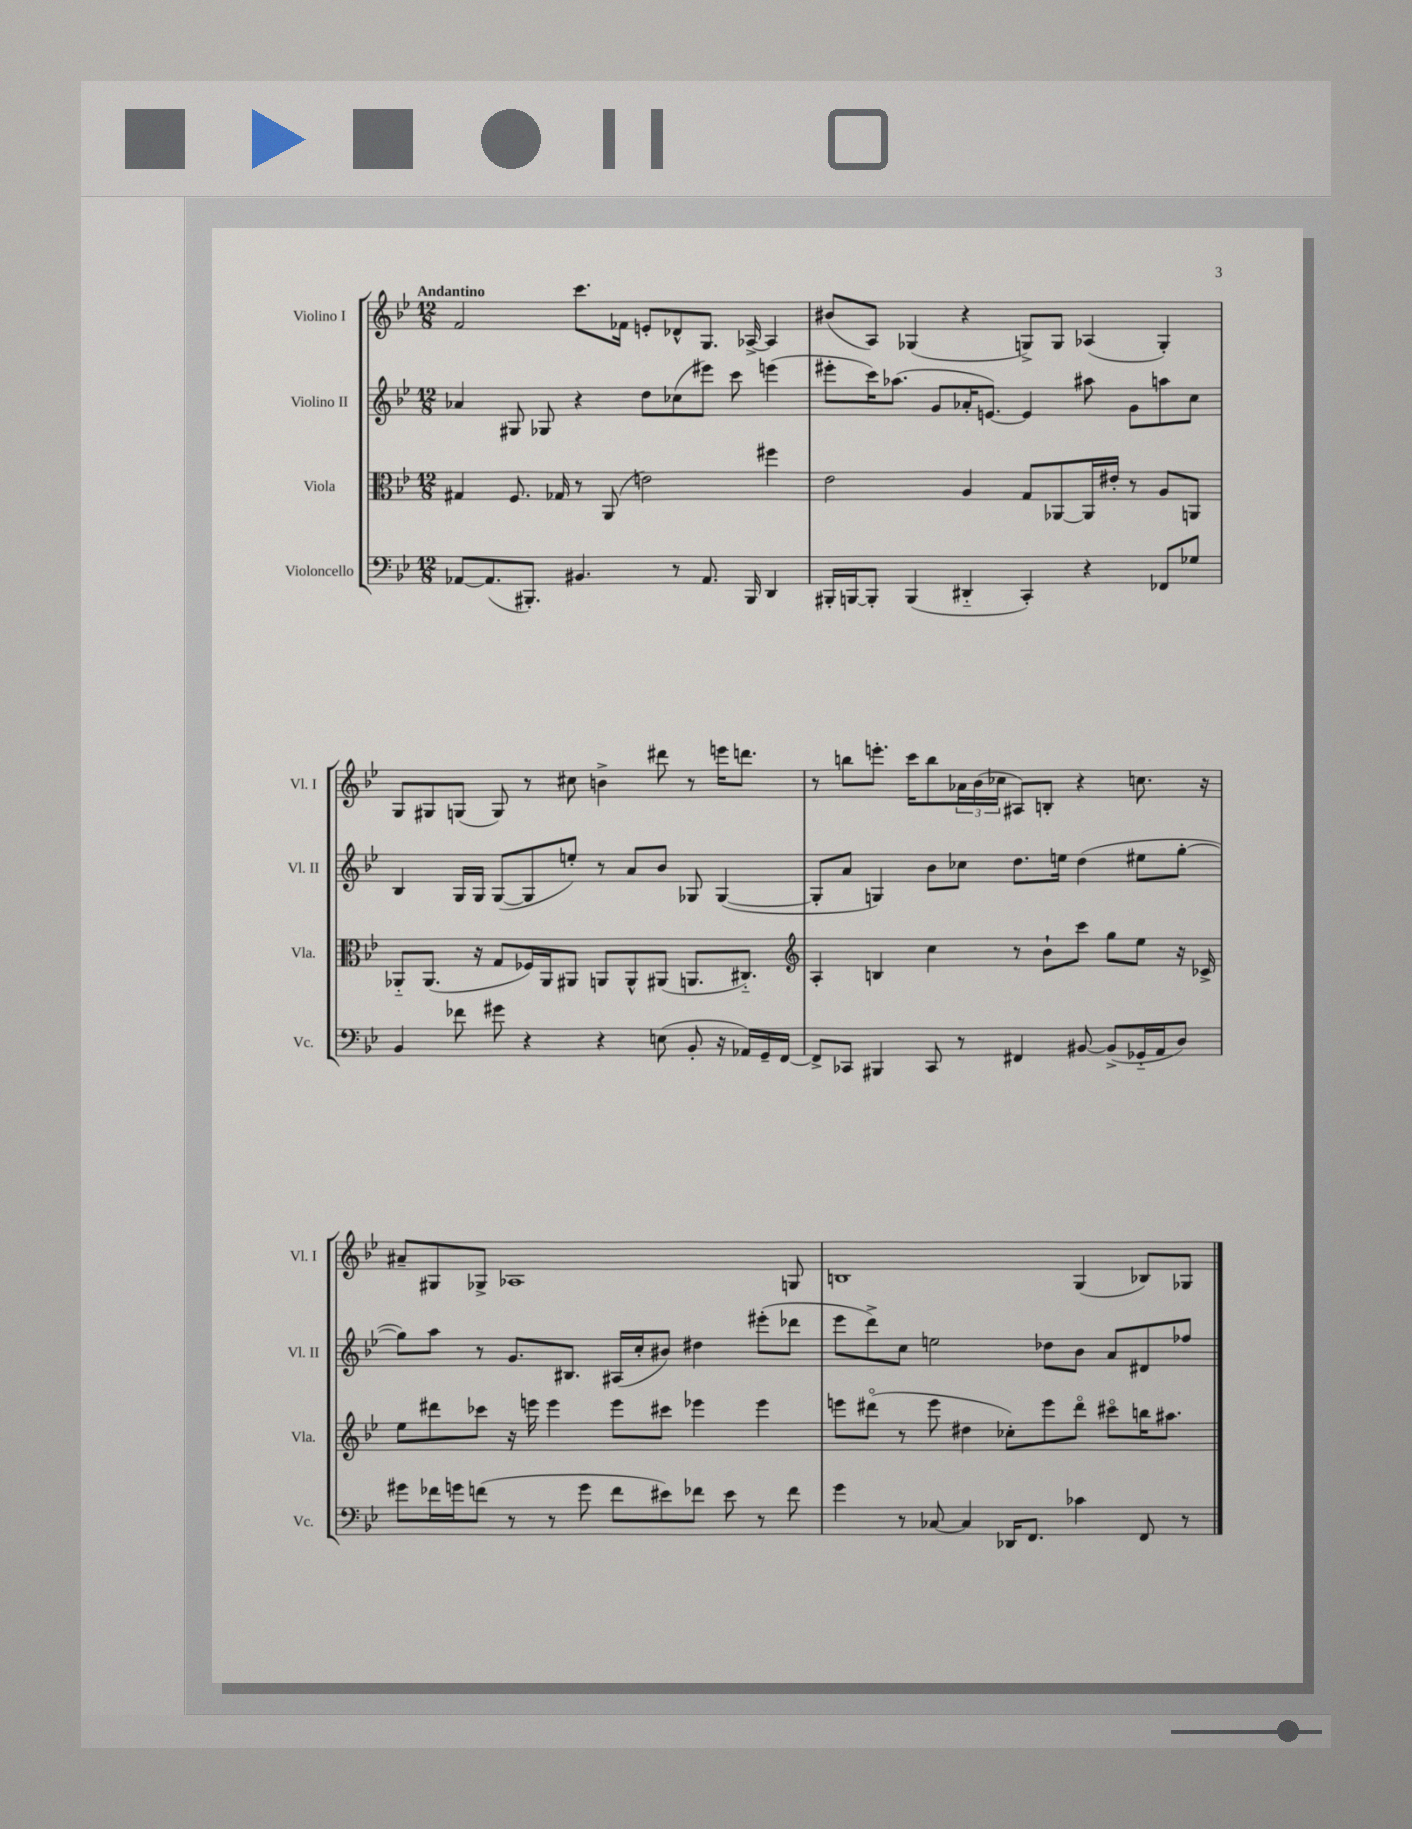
<<
\new StaffGroup <<
\new Staff = "s0" \with { instrumentName = "Violino I" shortInstrumentName = "Vl. I" } {
    \clef treble \key bes \major \numericTimeSignature \time 12/8 \tempo "Andantino"
    f'2 c'''8. fes'16 e'8-. des'8-^ g8. aes16~-> aes4 |
    bis'8( a8) ges4( r4 g8->) g8 aes4( g4-.) |
    g8 gis8 g8( g8) r8 cis''8 b'4-> dis'''8 r8 e'''16 d'''8. |
    r8 b''8 e'''8.-. c'''16 b''8 \tuplet 3/2 { aes'16 bes'16( ces''16 } ais8) b8-. r4 c''8. r16 |
    ais'8-- gis8 ges8-> aes1 g8 |
    b1 g4( bes8) ges8 \bar "|." |
}
\new Staff = "s1" \with { instrumentName = "Violino II" shortInstrumentName = "Vl. II" } {
    \clef treble \key bes \major \numericTimeSignature \time 12/8
    aes'4 gis8 ges8 r4 d''8 ces''8( eis'''8) c'''8 e'''4( |
    eis'''8-. c'''16) aes''8.( g'8 aes'16-. e'8.~) e'4 ais''8 g'8 a''8 c''8 |
    bes4 g16 g16 g8~( g8 e''8-.) r8 a'8 bes'8 ges8 ges4~( |
    ges8-. a'8 g4) bes'8 ces''8 d''8. e''16 d''4( eis''8 g''8~-. |
    g''8) a''8 r8 g'8. bis8. ais16( c''16-. bis'8) dis''4 eis'''8-.( des'''8 |
    ees'''8 d'''8->) c''8 e''2 des''8 bes'8 a'8 dis'8 fes''8 \bar "|." |
}
\new Staff = "s2" \with { instrumentName = "Viola" shortInstrumentName = "Vla." } {
    \clef alto \key bes \major \numericTimeSignature \time 12/8
    gis4 f8. ges16 r8 a,8( e'2) fis''4 |
    ees'2 a4 g8 aes,8~ aes,16 eis'16-. r8 a8 a,8 |
    aes,8-_ aes,8.( r16 g8 fes16) aes,16 ais,8 a,8 a,8-^ ais,8( a,8. cis8.-_) |
    \clef treble a4-. b4 c''4 r8 bes'8-! c'''8 g''8 ees''8 r16 ces'16-> |
    ees''8 dis'''8 ces'''8 r16 e'''16 e'''4 e'''8 cis'''8 ees'''4 ees'''4 |
    e'''8 dis'''8\flageolet( r8 e'''8 dis''4 ces''8-.) e'''8 dis'''8\flageolet cis'''8\flageolet b''16 ais''8. \bar "|." |
}
\new Staff = "s3" \with { instrumentName = "Violoncello" shortInstrumentName = "Vc." } {
    \clef bass \key bes \major \numericTimeSignature \time 12/8
    aes,8~ aes,8.( bis,,8.-.) bis,4. r8 aes,8. bis,,16 d,4 |
    bis,,16-. b,,16~ b,,8-. b,,4( dis,4-_ c,4-.) r4 fes,8 ges8 |
    bes,4 fes'8 gis'8 r4 r4 e8( bes,8-. r16 aes,16) g,16-- f,16~ |
    f,8-> ces,8 bis,,4 ces,8 r8 fis,4 bis,8~ bis,8->( ges,16-_ a,16 d8) |
    gis'8 fes'16 g'16 f'8( r8 r8 g'8 f'8 eis'8) fes'8 eis'8 r8 fes'8 |
    g'4 r8 ces8~ ces4 des,16 f,8. ces'4 f,8 r8 \bar "|." |
}
>>
>>
\layout { \context { \Score \remove "Bar_number_engraver" } }
